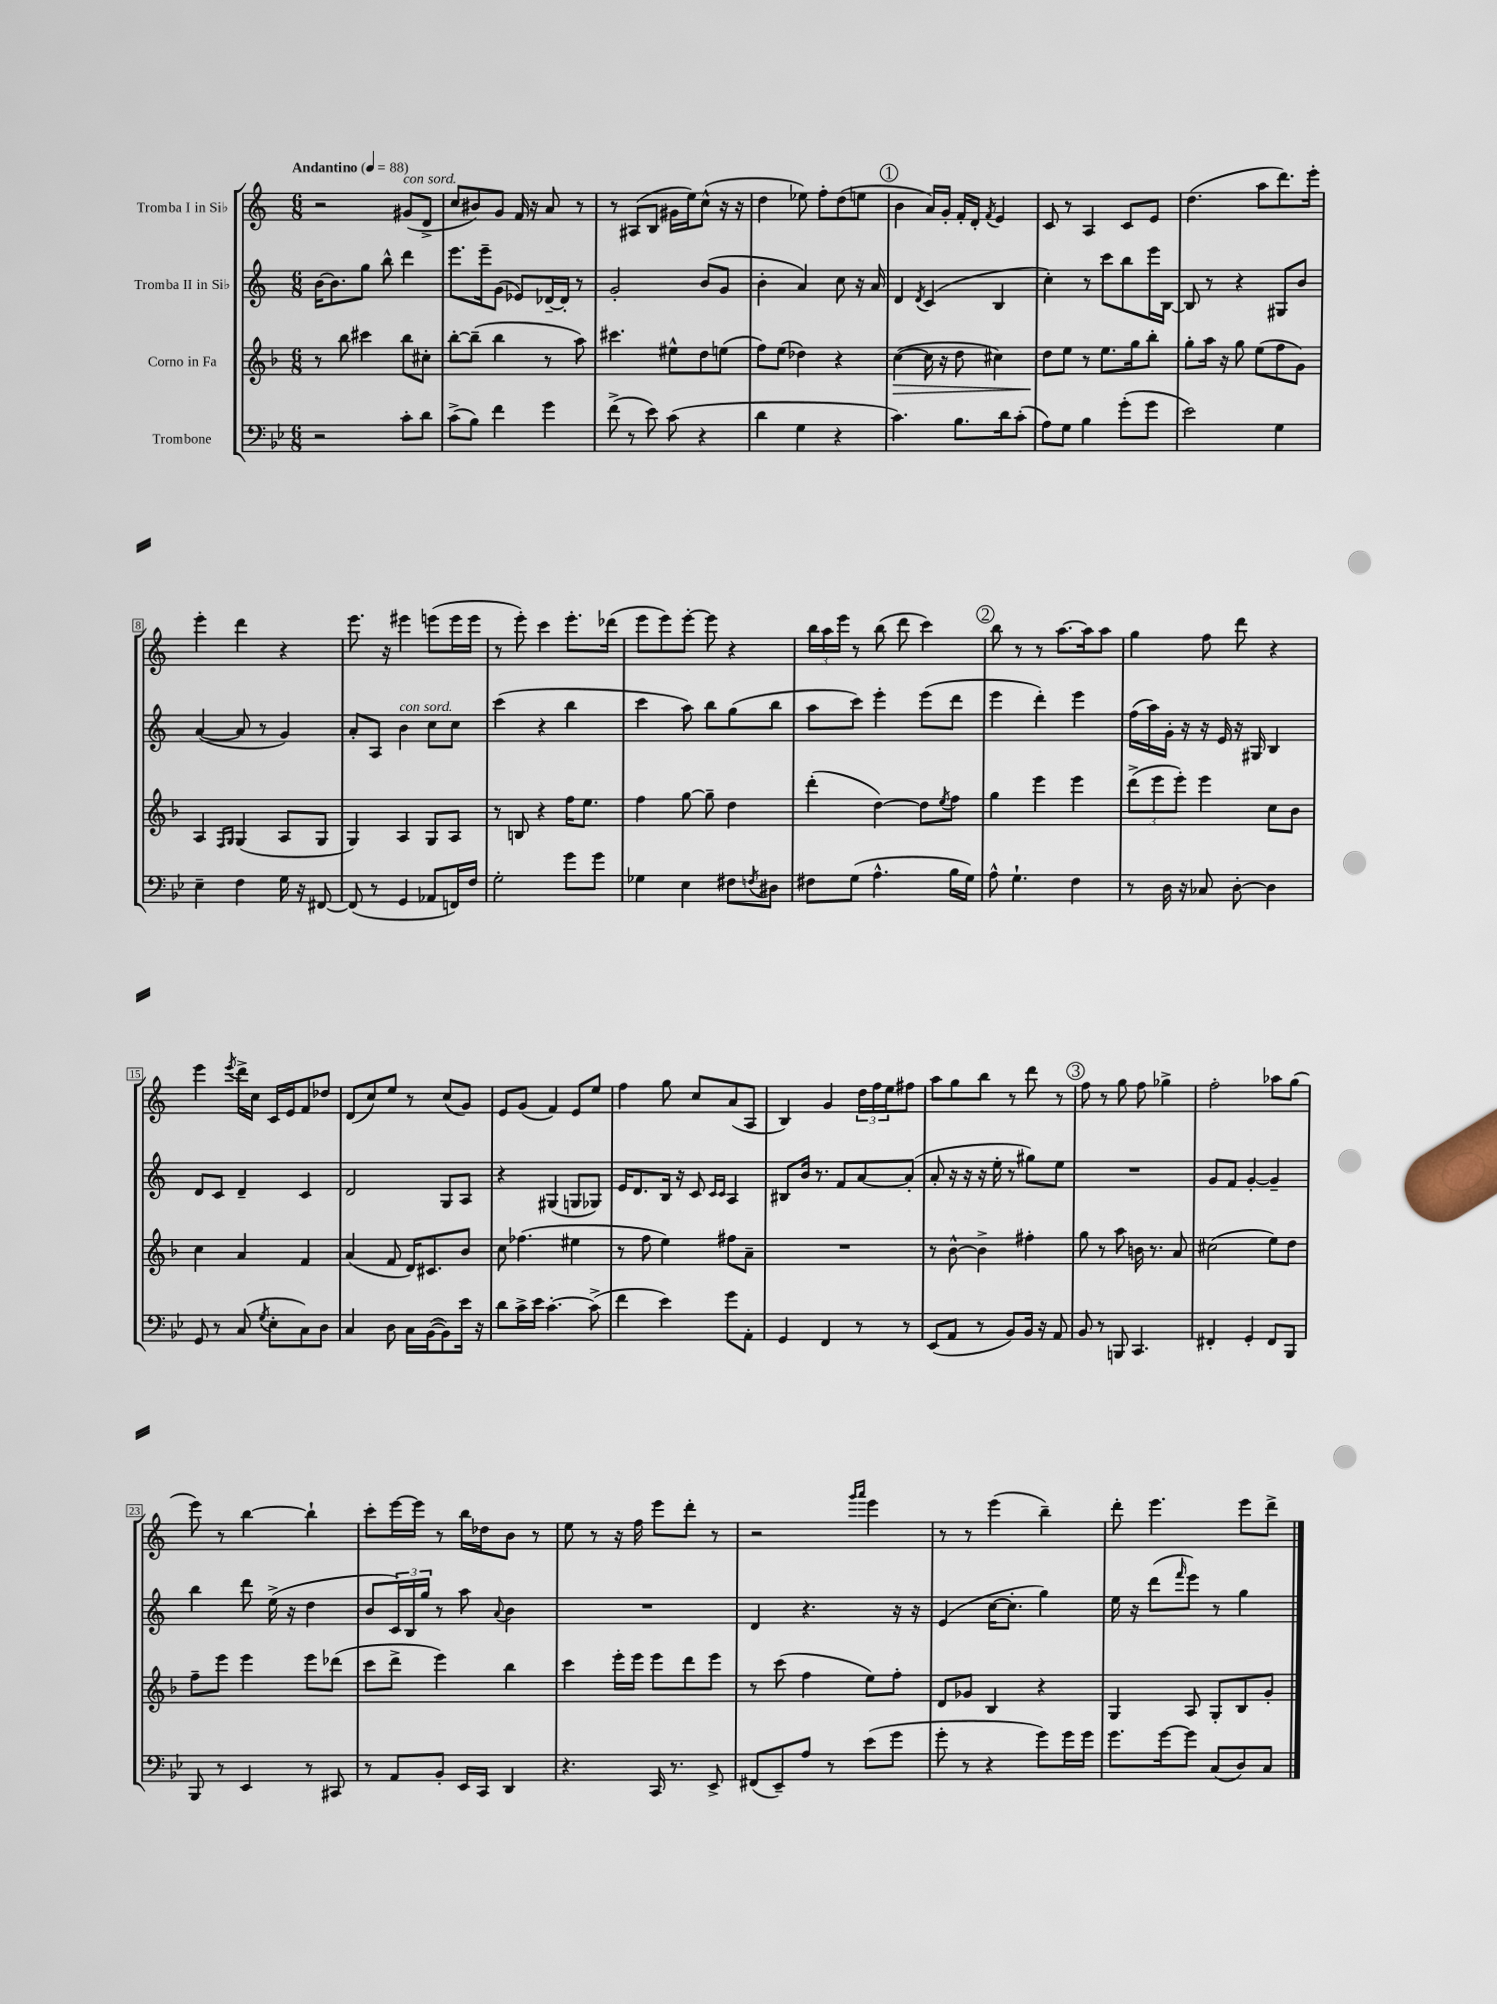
<<
\new StaffGroup <<
\new Staff = "s0" \with { instrumentName = "Tromba I in Sib" } {
    \clef treble \key c \major \numericTimeSignature \time 6/8 \tempo "Andantino" 4 = 88
    r2 gis'8^\markup { \italic "con sord." }( d'8-> |
    c''8 bis'8) g'8 f'16 r16 a'8 r8 |
    r8 ais8( b8 gis'16 e''16) c''8-^( r16 r16 |
    d''4 ees''8) f''8-. d''8( e''8 |
    \mark \markup { \circle "1" } b'4 a'16) g'16-. f'16-. d'16-. \acciaccatura { f'8 } e'4 |
    c'8 r8 a4 c'8 e'8 |
    d''4.( a''8 d'''8.) e'''16-. |
    e'''4-. d'''4 r4 |
    e'''8. r16 eis'''4 e'''8( e'''16 e'''16 |
    r8 e'''8-.) c'''4 e'''8.-. des'''16( |
    e'''8 e'''8) e'''8~-. e'''8 r4 |
    \tuplet 3/2 { b''16 a''16 e'''16 } r8 b''8( d'''8 c'''4) |
    \mark \markup { \circle "2" } b''8 r8 r8 a''8.~ a''16 a''8 |
    g''4 f''8 d'''8 r4 |
    e'''4 \acciaccatura { e'''8 } d'''16-> c''16 c'16 e'16 f'8 des''8 |
    d'8( c''8) e''8 r8 c''8( g'8) |
    e'8 g'8( f'4) e'8 e''8 |
    f''4 g''8 c''8 a'8( a8 |
    b4) g'4 \tuplet 3/2 { d''16 f''16 e''16 } fis''8 |
    a''8 g''8 b''8 r8 d'''8 r8 |
    \mark \markup { \circle "3" } f''8 r8 g''8 f''8 ges''4-> |
    f''2-. aes''8 g''8( |
    e'''8) r8 b''4~ b''4-! |
    c'''8-. e'''16~ e'''16 r8 b''16 des''16 b'8 r8 |
    e''8 r8 r16 f''16 e'''8 d'''8-. r8 |
    r2 \grace { g'''16 a'''16 } e'''4 |
    r8 r8 e'''4( b''4--) |
    d'''8-. e'''4. e'''8 d'''8-> \bar "|." |
}
\new Staff = "s1" \with { instrumentName = "Tromba II in Sib" } {
    \clef treble \key c \major \numericTimeSignature \time 6/8
    b'16~ b'8. g''8 b''8-^ d'''4 |
    e'''8. e'''16-- g'8( ees'8) des'16~-- des'16-. r8 |
    g'2-. b'8( g'8 |
    b'4-. a'4) c''8 r16 a'16 |
    \mark \markup { \circle "1" } d'4 \acciaccatura { d'8 } c'4( b4 |
    c''4-.) r8 c'''8 b''8 e'''16 b16~ |
    b8 r8 r4 gis8 b'8 |
    a'4~( a'8 r8 g'4) |
    a'8-. a8 b'4^\markup { \italic "con sord." } c''8 c''8 |
    c'''4( r4 b''4 |
    c'''4 a''8) b''8 g''8( b''8 |
    a''8 c'''8) e'''4-. e'''8( d'''8 |
    \mark \markup { \circle "2" } e'''4 d'''4-.) e'''4 |
    f''16( a''16) g'16-. r16 r16 e'16 r16 gis16 b4 |
    d'8 c'8 d'4-- c'4 |
    d'2 g8 a8 |
    r4 gis4( g8 ges8) |
    e'16 d'8. b16 r16 c'8 \grace { c'16 c'16 } a4 |
    bis8 b'16 r8. f'8 a'8~ a'8-.( |
    a'8-. r16 r16 r16 e''16-. r8 gis''8) e''8 |
    \mark \markup { \circle "3" } R2. |
    g'8 f'8 g'4~-. g'4-- |
    b''4 d'''8 e''16->( r16 d''4 |
    b'8 \tuplet 3/2 { c'16) b16 g''16 } r8 a''8 \appoggiatura { a'8 } b'4 |
    R2. |
    d'4 r4. r16 r16 |
    e'4( c''16~ c''8.-. g''4) |
    e''16 r16 d'''8( \grace { f'''16 } e'''8) r8 g''4 \bar "|." |
}
\new Staff = "s2" \with { instrumentName = "Corno in Fa" } {
    \clef treble \key f \major \numericTimeSignature \time 6/8
    r8 bes''8 cis'''4 bes''8 cis''8-. |
    bes''8~-. bes''8--( bes''4 r8 a''8) |
    cis'''4. eis''8-^ d''8 e''8( |
    f''8) e''8( des''4) r4 |
    \mark \markup { \circle "1" } c''4~\>( c''16 r16 d''8 cis''4) |
    d''8\! e''8 r8 e''8. g''16 bes''8-. |
    g''8-. a''16 r16 g''8 e''8( f''8 g'8) |
    a4 \grace { f16 g16 } g4( a8 g8 |
    g4) a4 g8 a8 |
    r8 b8 r4 f''16 e''8. |
    f''4 g''8~ g''8-- d''4 |
    d'''4-.( d''4~) d''8 \acciaccatura { e''8 } f''8 |
    \mark \markup { \circle "2" } g''4 e'''4 e'''4 |
    \tuplet 3/2 { d'''8->( e'''8 e'''8-.) } e'''4 c''8 bes'8 |
    c''4 a'4 f'4 |
    a'4( f'8 d'16) cis'8. bes'8 |
    c''8 fes''4.( eis''4 |
    r8 f''8 e''4) fis''8 a'8-- |
    R2. |
    r8 bes'8~-^ bes'4-> fis''4-. |
    \mark \markup { \circle "3" } g''8 r8 a''8 b'16 r8. a'8 |
    cis''2( e''8) d''8 |
    f''8-- e'''8 e'''4 e'''8 des'''8( |
    c'''8 d'''8-> e'''4) bes''4 |
    c'''4 e'''16-. e'''16 e'''8 d'''8 e'''8 |
    r8 c'''8( f''4 e''8) f''8-. |
    d'8 ges'8 bes4 r4 |
    g4 a8 g8-. bes8 g'8-. \bar "|." |
}
\new Staff = "s3" \with { instrumentName = "Trombone" } {
    \clef bass \key bes \major \numericTimeSignature \time 6/8
    r2 c'8-. d'8 |
    c'8->( bes8) f'4 g'4 |
    f'8->( r8 ees'8) c'8( r4 |
    d'4 g4 r4 |
    \mark \markup { \circle "1" } c'4.) bes8. d'16 c'8-.( |
    a8) g8 bes4 g'8-.( g'8 |
    ees'2) g4 |
    ees4-- f4 g16 r16 fis,8~ |
    fis,8( r8 g,4 aes,8 f,16) f16 |
    g2-. g'8 g'8 |
    ges4 ees4 fis8 \acciaccatura { f8 } dis8 |
    fis8 g8( a4.-^ bes16 g16) |
    \mark \markup { \circle "2" } a8-^ g4.-! f4 |
    r8 d16 r16 ces8 d8~-. d4 |
    g,8 r8 c8( \acciaccatura { g8 } ees8-. c8) d8 |
    c4 d8 c16 bes,16~( bes,8) ees'16 r16 |
    d'8 c'16-> ees'16 c'4.~-. c'8->( |
    f'4 ees'4) g'8 a,8-. |
    g,4 f,4 r8 r8 |
    ees,8( a,8 r8 bes,8) bes,16 r16 a,8 |
    \mark \markup { \circle "3" } bes,8 r8 b,,8 c,4. |
    fis,4-. g,4-. fis,8 bes,,8 |
    bes,,8 r8 ees,4 r8 cis,8 |
    r8 a,8 bes,8-. ees,16 c,16 d,4 |
    r4. c,16 r8. ees,8-> |
    fis,8( ees,8--) a8 r8 ees'8( g'8 |
    g'8-. r8 r4 g'8) g'16 g'16 |
    g'8. g'16~ g'8 c8( d8) c8 \bar "|." |
}
>>
>>
\layout { \context { \Score \override BarNumber.stencil = #(make-stencil-boxer 0.1 0.3 ly:text-interface::print) } }
